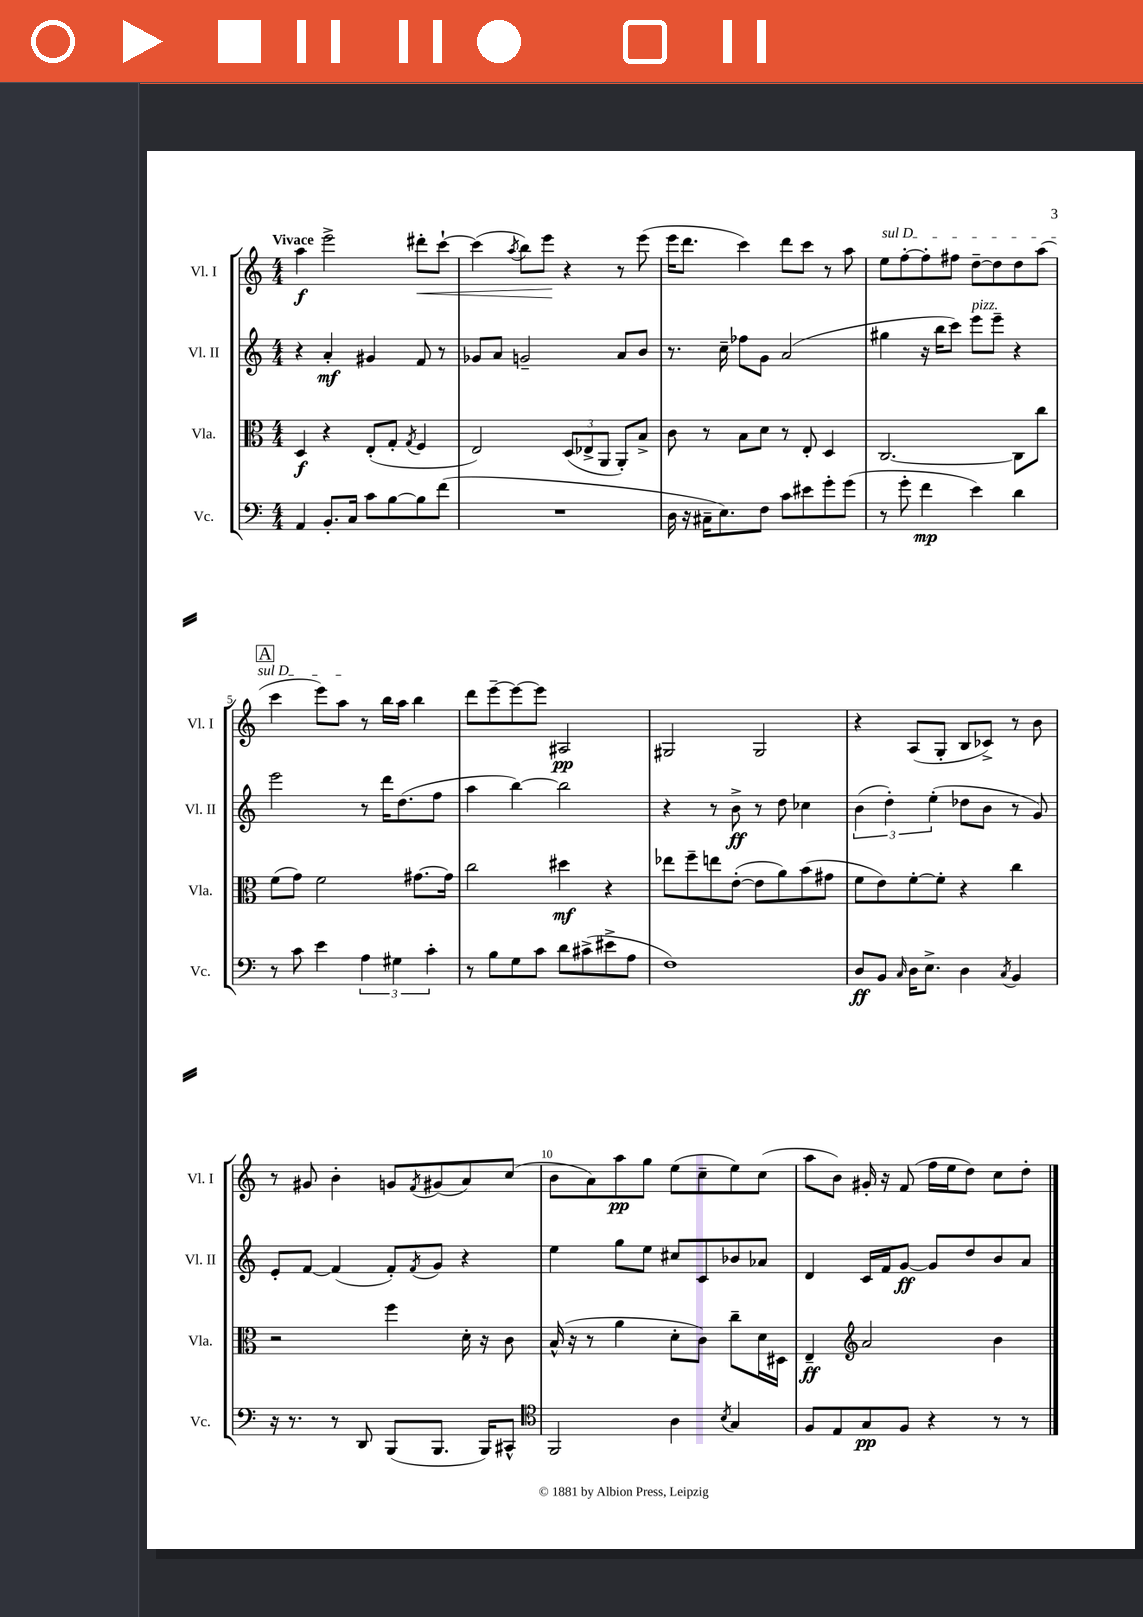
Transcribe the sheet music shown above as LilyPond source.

<<
\new StaffGroup <<
\new Staff = "s0" \with { instrumentName = "Vl. I" shortInstrumentName = "Vl. I" } {
    \clef treble \key c \major \numericTimeSignature \time 4/4 \tempo "Vivace"
    a''4\f e'''2-> dis'''8-.\< c'''8~-! |
    c'''4( \acciaccatura { a''8 } b''8) e'''8\! r4 r8 e'''8( |
    e'''16 d'''8. c'''4) d'''8 c'''8 r8 a''8 |
    \once \override TextSpanner.bound-details.left.text = \markup { \italic "sul D" } e''8\startTextSpan f''8~-. f''8-. fis''8 d''8~-- d''8 d''8 a''8( |
    \mark \markup { \box "A" } c'''4 e'''8) a''8\stopTextSpan r8 b''16 a''16 b''4 |
    d'''8 e'''8~-- e'''8~ e'''8 ais2\pp |
    gis2 gis2 |
    r4 a8( g8-. b8 ces'8->) r8 b'8 |
    r8 gis'8 b'4-. g'8 \acciaccatura { f'8 } gis'8( a'8) c''8( |
    b'8 a'8) a''8\pp g''8 e''8( c''8-- e''8) c''8( |
    a''8 b'8) gis'16-. r16 f'8( f''16 e''16 d''8) c''8 d''8-. \bar "|." |
}
\new Staff = "s1" \with { instrumentName = "Vl. II" shortInstrumentName = "Vl. II" } {
    \clef treble \key c \major \numericTimeSignature \time 4/4
    r4 a'4-.\mf gis'4 f'8 r8 |
    ges'8 a'8 g'2-- a'8 b'8 |
    r8. c''16-- fes''8 g'8 a'2( |
    gis''4 r16 b''16 c'''8) e'''8^\markup { \italic "pizz." } e'''8-- r4 |
    \mark \markup { \box "A" } e'''2 r8 d'''16 d''8.( f''8 |
    a''4 b''4~) b''2 |
    r4 r8 b'8->\ff r8 d''8 ces''4 |
    \tuplet 3/2 { b'4( d''4-.) e''4-.( } des''8 b'8 r8 g'8) |
    e'8-. f'8~ f'4( f'8-.) \acciaccatura { f'8 } g'8 r4 |
    e''4 g''8 e''8 cis''8 c'8 bes'8 aes'8 |
    d'4 c'16 f'16 g'8~\ff g'8 d''8 b'8 a'8 \bar "|." |
}
\new Staff = "s2" \with { instrumentName = "Vla." shortInstrumentName = "Vla." } {
    \clef alto \key c \major \numericTimeSignature \time 4/4
    d4\f r4 e8-.( g8-. \acciaccatura { g8 } f4 |
    e2) \tuplet 3/2 { d8( ees8-> a,8 } a,8-.) b8-> |
    c'8 r8 b8 d'8 r8 e8-. d4 |
    c2.~ c8 c''8 |
    \mark \markup { \box "A" } f'8( g'8) f'2 gis'8.~ gis'16 |
    c''2 dis''4\mf r4 |
    ees''8 f''8-- e''8 e'8~-.( e'8 a'8) b'8( gis'8 |
    f'8 e'8) f'8~-. f'8-. r4 c''4 |
    r2 f''4 d'16-. r16 c'8 |
    b16-^( r16 r8 a'4 d'8-. c'8) c''8-- d'16 dis16 |
    e4--\ff \clef treble a'2 b'4 \bar "|." |
}
\new Staff = "s3" \with { instrumentName = "Vc." shortInstrumentName = "Vc." } {
    \clef bass \key c \major \numericTimeSignature \time 4/4
    a,4 b,8.-. c16 c'8 b8~ b8 f'8( |
    R1 |
    d16 r16 cis16-- e8.) f8 c'8 eis'8 g'8-. g'8( |
    r8 g'8-. f'4\mp e'4) d'4 |
    \mark \markup { \box "A" } r8 c'8 e'4 \tuplet 3/2 { a4 gis4 c'4-. } |
    r8 b8 g8 c'8 d'8 cis'8->( eis'8-> a8 |
    f1) |
    d8\ff b,8 \grace { c16 } d16 e8.-> d4 \acciaccatura { c8 } b,4 |
    r16 r8. r8 d,8 b,,8( b,,8. b,,16) cis,8-^ |
    \clef tenor f,2 a4 \acciaccatura { b8 } g4 |
    f8 e8 g8\pp f8 r4 r8 r8 \bar "|." |
}
>>
>>
\layout { \context { \Score \override BarNumber.break-visibility = ##(#f #t #t) barNumberVisibility = #(every-nth-bar-number-visible 5) } }
